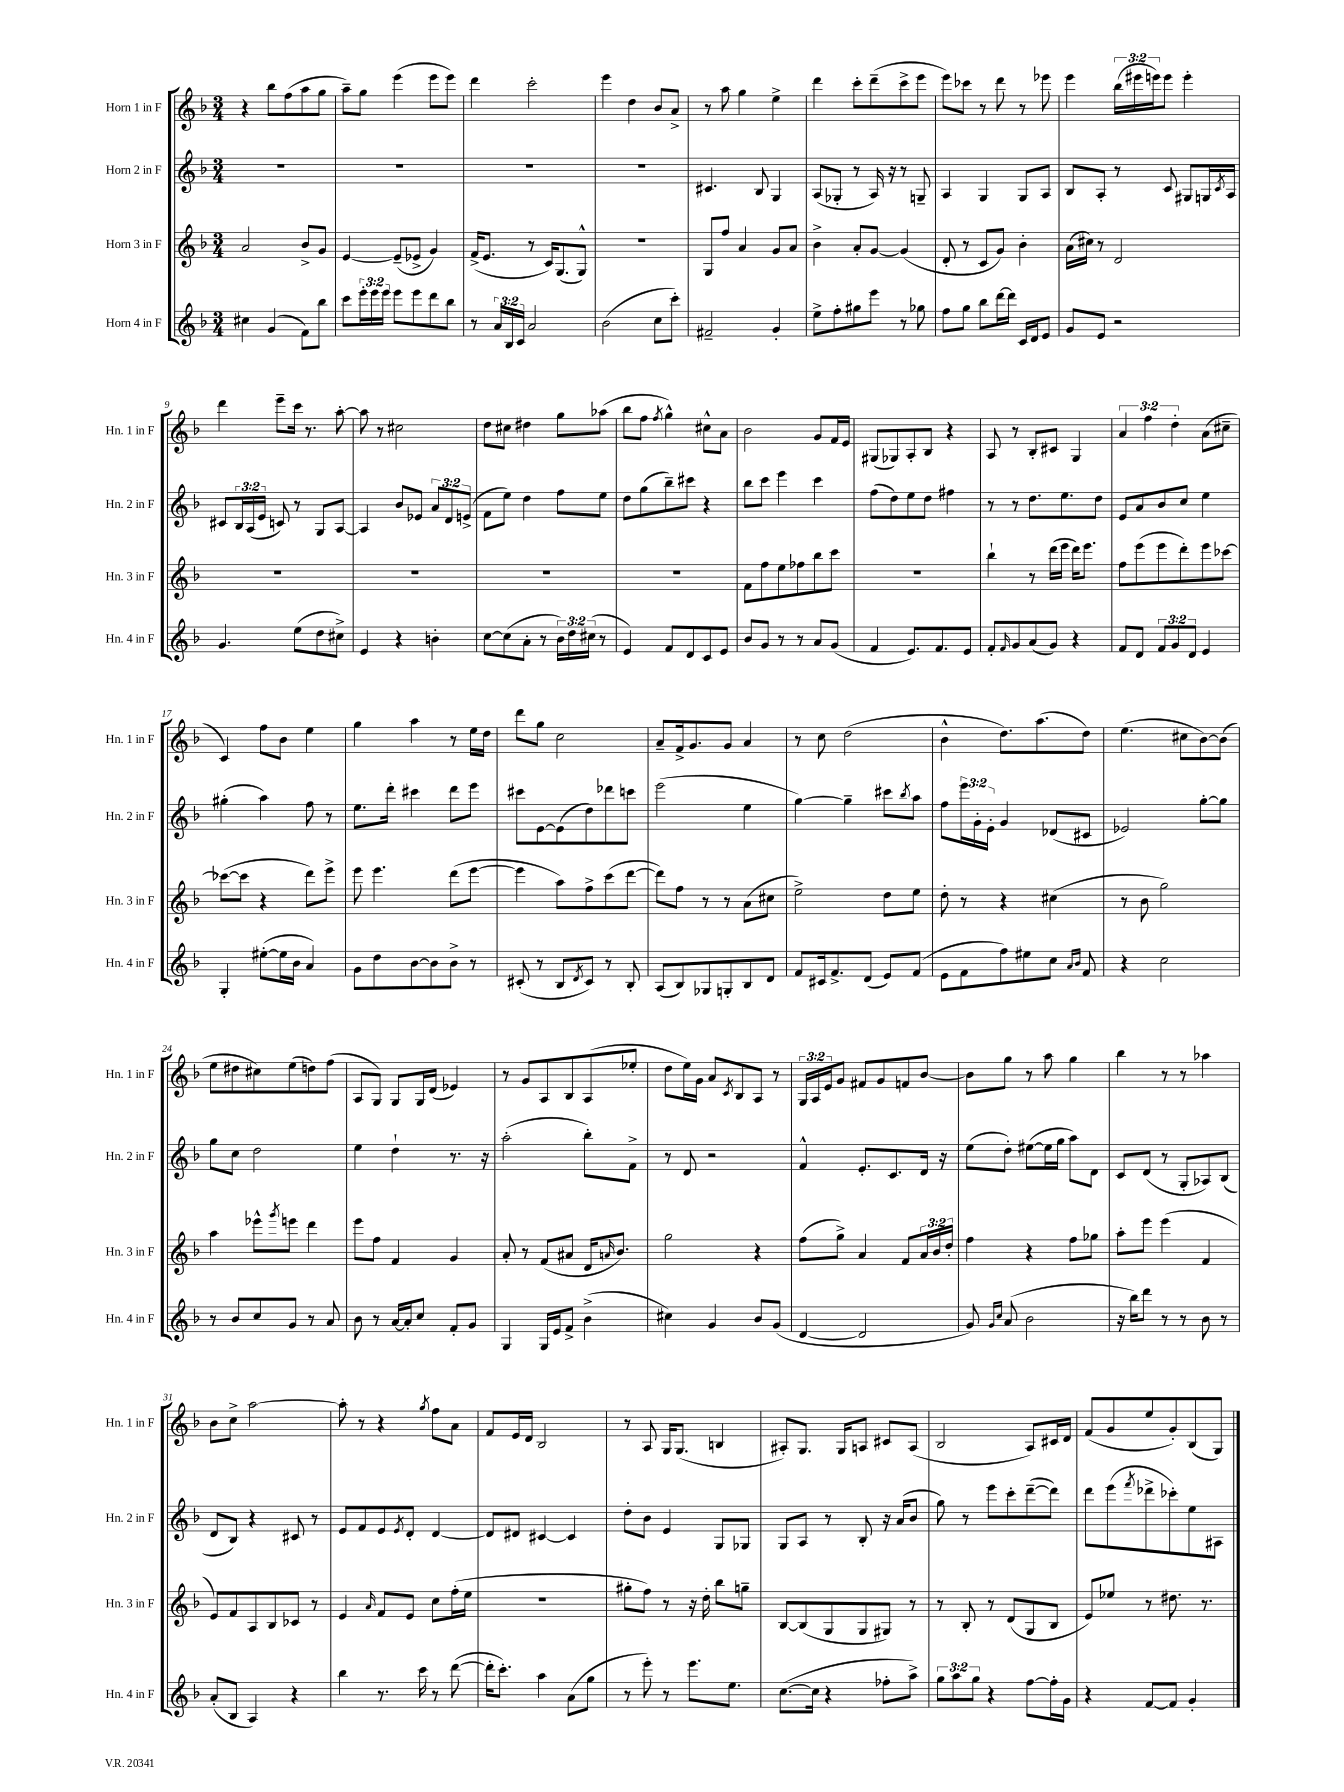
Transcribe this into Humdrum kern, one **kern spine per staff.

**kern	**kern	**kern	**kern
*staff4	*staff3	*staff2	*staff1
*clefG2	*clefG2	*clefG2	*clefG2
*k[b-]	*k[b-]	*k[b-]	*k[b-]
*M3/4	*M3/4	*M3/4	*M3/4
4cc#	2a	2.r	4r
(4g	.	.	8bb-
.	.	.	(8ff
8f)	8b-^	.	8aa
8bb-	8g	.	8gg
=	=	=	=
8ccc	[4e	2.r	8aa~)
24eee'	.	.	8gg
24eee	.	.	.
24eee	.	.	.
8eee	(8e~]	.	(4eee
8eee	8e-^	.	.
8ddd	4g)	.	8eee
8bb-	.	.	8eee)
=	=	=	=
8r	(16f^	2.r	4ddd
.	8.e	.	.
24a	.	.	.
24B-	.	.	.
24c	.	.	.
2a	8r	.	2ccc'
.	16c)	.	.
.	(8.G	.	.
.	8G^^)	.	.
=	=	=	=
(2b-	2.r	2.r	4eee
.	.	.	4dd
8cc	.	.	8b-
8ccc')	.	.	8a^
=	=	=	=
2f#~	8G	4.c#	8r
.	8ff	.	8aa
.	4a	.	4gg
.	.	8B-	.
4g'	8g	4G	4ee^
.	8a	.	.
=	=	=	=
8ee^	4b-^	(8A	4ddd
8ff'	.	8G-'	.
8gg#	8a'	8r	8ccc'
8eee	[8g	16A)	(8ddd~
.	.	16r	.
8r	(4g]	8r	8ccc^
8gg-	.	8G~	8eee
=	=	=	=
8ff	8d'	4A	8eee)
8gg	8r	.	8ccc-
8bb-	8c	4G	8r
[16ddd	8g)	.	8ddd
16ddd]	.	.	.
16c	4b-'	8G	8r
16d	.	.	.
8e	.	8A	8eee-
=	=	=	=
8g	(16a	8B-	4eee
.	16cc#)	.	.
8e	8r	8A'	.
2r	2d	8r	(24bb-
.	.	.	24eee#
.	.	.	24eee)
.	.	8c	8eee
.	.	8G#	4eee'
.	.	16G	.
.	.	8qc	.
.	.	16A	.
=	=	=	=
4.g	2.r	8c#	4ddd
.	.	24B-	.
.	.	(24A	.
.	.	24e	.
.	.	8c)	8eee~
(8ee	.	8r	16ccc
.	.	.	8.r
8dd	.	8G	.
8cc#^)	.	[8A	[8aa'
=	=	=	=
4e	2.r	4A]	8aa]
.	.	.	8r
4r	.	8b-	2cc#
.	.	8e-	.
4b'	.	12a	.
.	.	12d	.
.	.	(12e^	.
=	=	=	=
[8cc	2.r	8f	8dd
(8cc]	.	8ee)	8cc#
8a'	.	4dd	4dd#
8r	.	.	.
24b-)	.	8ff	8gg
24dd	.	.	.
(24cc#	.	.	.
8r	.	8ee	(8aa-
=	=	=	=
4e)	2.r	8dd	8bb-
.	.	(8gg	8ff
.	.	.	8qff
8f	.	8bb-~)	4gg^^)
8d	.	8ccc#	.
8c	.	4r	8cc#^^
8e	.	.	8a
=	=	=	=
8b-	8f	8bb-	2b-
8g	8ff	8ccc	.
8r	8ee	4eee	.
8r	8ff-	.	.
8a	8bb-	4ccc	8g
(8g	8ccc	.	16f
.	.	.	16e
=	=	=	=
4f	2.r	(8ff	(8G#
.	.	8dd)	8G-)
8.e)	.	8ee	8A'
.	.	8dd	8B-
8.f	.	.	.
.	.	4ff#	4r
8e	.	.	.
=	=	=	=
8f'	4bb-`	8r	8A
16qqf	.	.	.
8g	.	8r	8r
(8a	8r	8.dd	8B-'
8g)	(16ddd	.	8c#
.	16eee	8.ee	.
4r	16ddd)	.	4G
.	8.eee	.	.
.	.	8dd	.
=	=	=	=
8f	8ff	8e	6a
8d	(8eee	8a	.
.	.	.	6ff
12f	8eee	8b-	.
12g	.	.	6dd'
.	8ddd')	8cc	.
12d	.	.	.
4e	8eee	4ee	(8a
.	[8ccc-	.	8cc#~
=	=	=	=
4G'	(8ccc-_	(4gg#'	4c)
.	8ccc-]	.	.
([8ee#'	4r	4aa)	8ff
16ee#]	.	.	8b-
16b-	.	.	.
4a)	8ddd)	8ff	4ee
.	8eee^	8r	.
=	=	=	=
8g	8eee	8.ee	4gg
8dd	4.eee	.	.
.	.	16ddd'	.
[8b-	.	4ccc#	4aa
8b-]	.	.	.
8b-^	(8ddd	8ddd	8r
8r	[8eee	8eee	16ee
.	.	.	16dd
=	=	=	=
(8c#'	4eee]	8ccc#	8ddd
8r	.	[8e	8gg
8B-	8aa)	(8e]	2cc
8qd	.	.	.
8c#)	8ff^	8dd)	.
8r	(8ccc	8ddd-	.
8B-'	[8ddd	8ccc	.
=	=	=	=
(8A	8ddd])	(2eee	8a~
8B-)	8ff	.	16f^
.	.	.	8.g
8G-	8r	.	.
8G'	8r	.	8g
8B-	(8a	4ee	4a
8d	8cc#	.	.
=	=	=	=
8f	2ee^)	[4gg)	8r
16c#	.	.	8cc
8.f^	.	.	.
.	.	4gg~]	(2dd
(8d	.	.	.
8e)	8dd	8ccc#	.
.	.	8qbb-	.
(8f	8ee	8aa	.
=	=	=	=
8e	8dd'	8ff	4b-^^
8f	8r	24eee	.
.	.	24g'	.
.	.	24e'	.
8ff)	4r	4g	8.dd)
8ee#	.	.	.
.	.	.	(8.aa
8cc	(4cc#	(8d-	.
16qqa	.	.	.
16qqb-	.	.	.
8f	.	8c#	8dd)
=	=	=	=
4r	8r	2e-)	(4.ee
.	8b-	.	.
2cc	2gg)	.	.
.	.	.	8cc#
.	.	[8gg'	[8b-)
.	.	8gg]	(8b-]
=	=	=	=
8r	4aa	8gg	8ee
8b-	.	8cc	8dd#
8cc	8eee-^^	2dd	8cc#)
.	8qggg	.	.
8g	8eee	.	(8ee
8r	4ddd	.	8dd)
8a	.	.	(8ff
=	=	=	=
8b-	8eee	4ee	8A
8r	8ff	.	8G)
[16a	4f	4dd`	8G
16a']	.	.	.
8cc	.	.	16G
.	.	.	(16d
8f'	4g	8.r	4e-)
8g	.	.	.
.	.	16r	.
=	=	=	=
4G	8a'	(2aa'	8r
.	8r	.	8g
16G	(8f	.	8A
16e	.	.	.
8f^	8a#	.	8B-
(4b-^	16d	8bb-')	(8A
.	16qqa	.	.
.	8.b-)	.	.
.	.	8f^	8ee-'
=	=	=	=
4cc#)	2gg	8r	8dd
.	.	8d	16ee)
.	.	.	16g
4g	.	2r	8a
.	.	.	8qc
.	.	.	8B-
8b-	4r	.	8A
(8g	.	.	8r
=	=	=	=
[4d	(8ff	4f^^	24G
.	.	.	24A
.	.	.	24e
.	8gg^)	.	8g
2d]	4a	8.e'	8f#
.	.	.	8g
.	.	8.c	.
.	8f	.	8f
.	24a	16d	[8b-
.	24b-	.	.
.	.	16r	.
.	24dd'	.	.
=	=	=	=
8g)	4ff	(8ee	8b-]
16qqg	.	.	.
16qqcc	.	.	.
(8a	.	8dd')	8gg
2b-	4r	([8ee#	8r
.	.	16ee#]	8aa
.	.	16gg	.
.	8ff	8aa)	4gg
.	8gg-	8d	.
=	=	=	=
16r	8aa'	8c	4bb-
16bb-)	.	.	.
8ddd	8eee	(8d	.
8r	(4eee	8r	8r
8r	.	8G'	8r
8b-	4f	8A-)	4aa-
8r	.	(8B-	.
=	=	=	=
(8a'	8e)	8d	8b-
8B-	8f	8B-)	8cc^
4A)	8A	4r	[2aa
.	8B-	.	.
4r	8c-	8c#	.
.	8r	8r	.
=	=	=	=
4bb-	4e	8e	8aa']
.	.	8f	8r
.	16qqa	.	.
8.r	8f	8e	4r
.	.	8qe	.
.	8e	8d'	.
16ccc	.	.	.
.	.	.	8qgg
8r	8cc	[4d	8ff
([8ddd	(16ff'	.	8a
.	16ee	.	.
=	=	=	=
16ddd']	2.r	8d]	8f
8.ccc')	.	.	.
.	.	8d#	16e
.	.	.	16d
4aa	.	[4c#	2B-
(8a	.	4c#]	.
8gg	.	.	.
=	=	=	=
8r	8gg#'	8dd'	8r
8eee')	8ff)	8b-	8A
8r	8r	4e	16G
.	.	.	(8.G
8.eee	16r	.	.
.	16dd'	.	.
.	8bb-	8G	4B
8.ee	.	.	.
.	8gg~	8G-	.
=	=	=	=
([8.cc	[8B-	8G	8A#')
.	(8B-]	8A	8.G
16cc]	.	.	.
4r	8G	8r	.
.	.	.	16G
.	8G	8B-'	8A
8ff-'	8G#)	16r	8c#
.	.	(16a	.
8aa^)	8r	8b-	(8A
=	=	=	=
12gg	8r	8gg)	2B-
12aa	.	.	.
.	8B-'	8r	.
12gg	.	.	.
4r	8r	8eee	.
.	(8d	8ccc'	.
[8ff	8G	([8ddd~	8A)
16ff']	8B-	8ddd])	16c#
16g	.	.	16d
=	=	=	=
4r	8e)	8ddd	(8f
.	8ee-	(8eee	8g
.	.	8qfff	.
[8f	8r	8ddd-^	8ee
8f]	8.dd#	8ccc-')	8g')
4g'	.	8ee	(8B-
.	8.r	.	.
.	.	8A#	8G)
==	==	==	==
*-	*-	*-	*-
